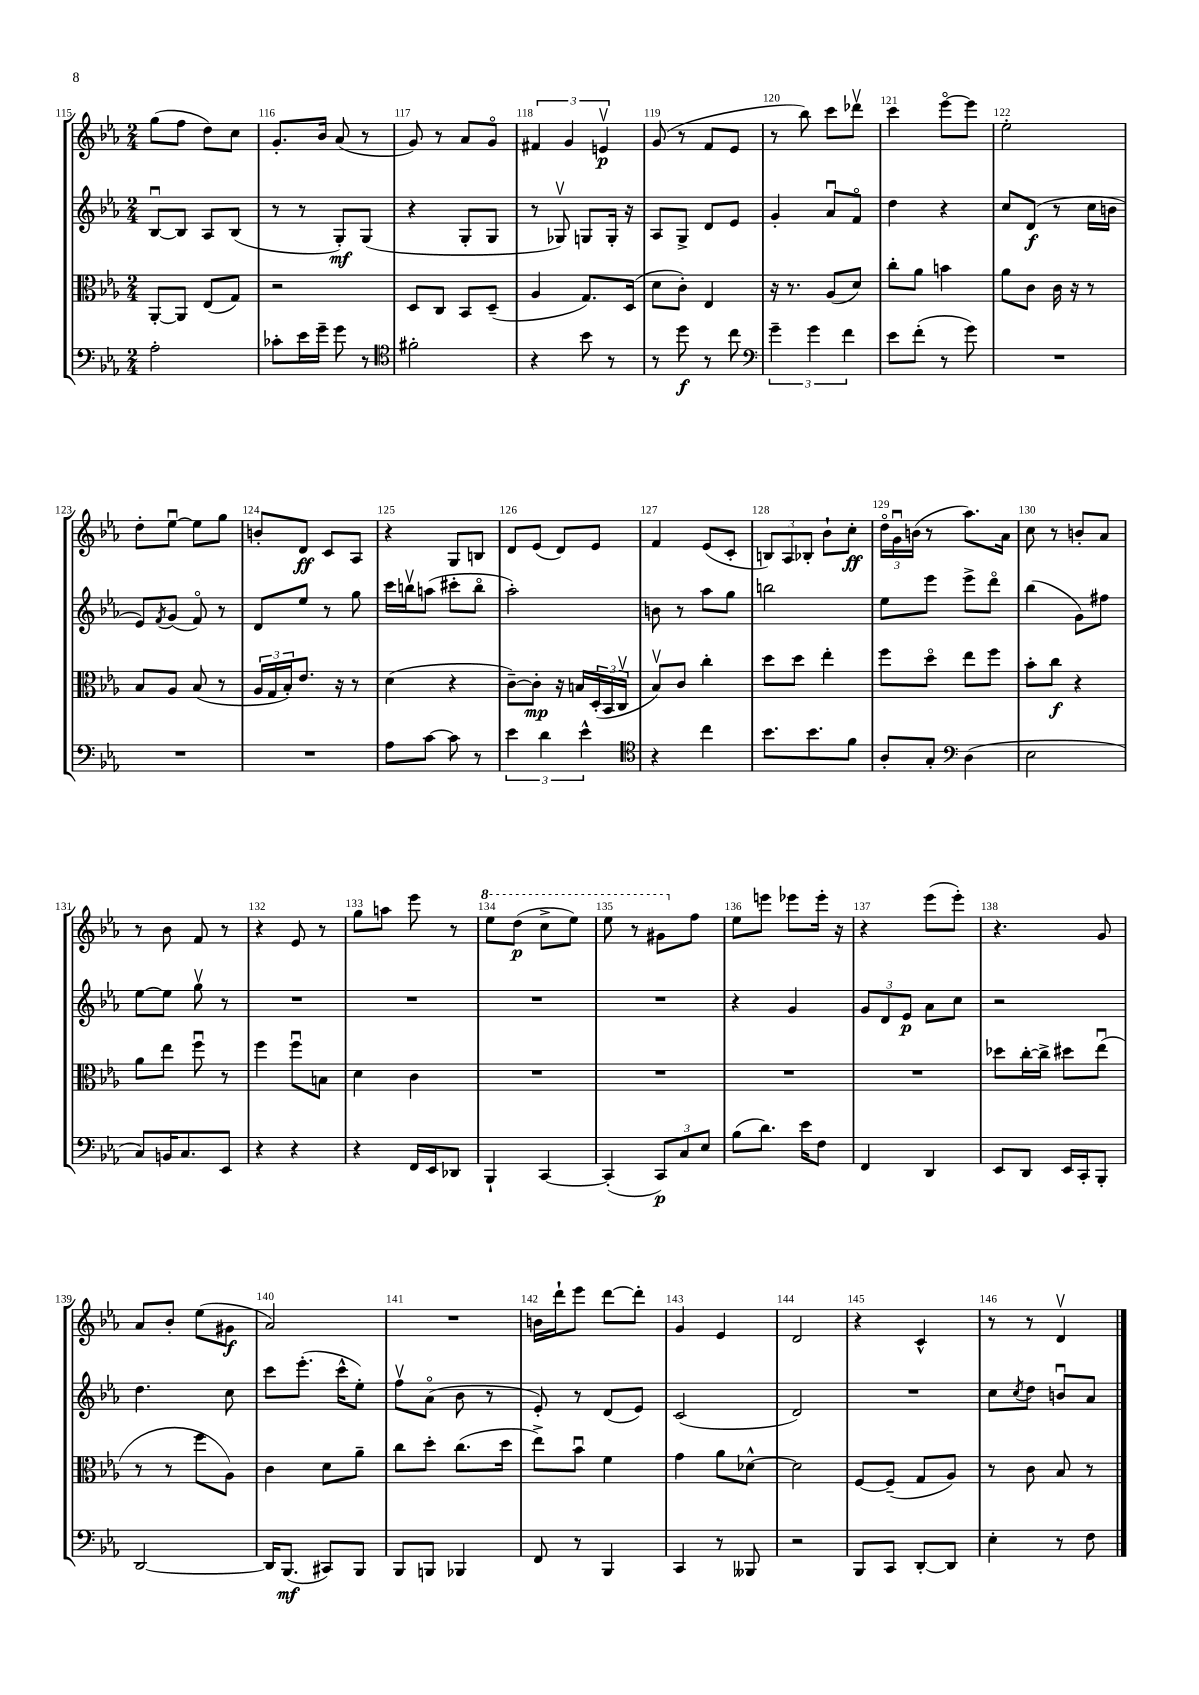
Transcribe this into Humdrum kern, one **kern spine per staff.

**kern	**kern	**kern	**kern
*staff4	*staff3	*staff2	*staff1
*clefF4	*clefC3	*clefG2	*clefG2
*k[b-e-a-]	*k[b-e-a-]	*k[b-e-a-]	*k[b-e-a-]
*M2/4	*M2/4	*M2/4	*M2/4
2A-'	[8AA-'	[8B-u	(8gg
.	8AA-]	8B-]	8ff
.	(8E-	8A-	8dd)
.	8G)	(8B-	8cc
=	=	=	=
8c-'	2r	8r	8.g'
16e-	.	8r	.
16g~	.	.	16b-
8g	.	8G')	(8a-
8r	.	(8G	8r
=	=	=	=
*clefC4	*	*	*
2f#'	8D	4r	8g)
.	8C	.	8r
.	8BB-	8G'	8a-
.	(8D~	8G	8go
=	=	=	=
4r	4A-	8r	6f#
.	.	8G-v)	.
.	.	.	6g
8b-	8.G)	8G	.
.	.	.	6ev
8r	.	16G'	.
.	(16D	16r	.
=	=	=	=
8r	8d	8A-	(8g
8dd	8c')	8G^	8r
8r	4E-	8d	8f
8cc	.	8e-	8e-
=	=	=	=
*clefF4	*	*	*
6g~	16r	4g'	8r
.	8.r	.	.
.	.	.	8bb-)
6g	.	.	.
.	(8A-	8a-u	8ccc
6f	.	.	.
.	8d)	8fo	8ddd-v
=	=	=	=
8e-	8cc'	4dd	4ccc
(8f'	8a-	.	.
8r	4b	4r	[8eee-o
8g)	.	.	8eee-]
=	=	=	=
2r	8a-	8cc	2ee-'
.	8c	(8d	.
.	16c	8r	.
.	16r	.	.
.	8r	16cc	.
.	.	16b	.
=	=	=	=
2r	8B-	8e-)	8dd'
.	.	8qf	.
.	8A-	(8g	[8ee-u
.	(8B-	8fo)	8ee-]
.	8r	8r	8gg
=	=	=	=
2r	24A-	8d	8b'
.	24G	.	.
.	24B-')	.	.
.	8.e-	8ee-	8d
.	.	8r	8c
.	16r	.	.
.	8r	8gg	8A-
=	=	=	=
8A-	(4d	16ccc	4r
.	.	16bbv	.
[8c	.	(8aa	.
8c]	4r	8ccc#'	8G
8r	.	8bbo	8B
=	=	=	=
6e-	[8c~)	2aa-')	8d
.	8c']	.	(8e-
6d	.	.	.
.	16r	.	8d)
.	16B	.	.
6e-^^	.	.	.
.	(24D'	.	8e-
.	24BB-	.	.
.	24Cv	.	.
=	=	=	=
*clefC4	*	*	*
4r	8B-v)	8b	4f
.	8c	8r	.
4cc	4cc'	8aa-	(8e-
.	.	8gg	8c'
=	=	=	=
8.b-	8dd	2bb	12B)
.	.	.	12A-
.	8dd	.	.
.	.	.	12B-'
8.b-	.	.	.
.	4ee-'	.	8b-`
8f	.	.	8cc'
=	=	=	=
8A-'	8ff	8ee-	24ddo
.	.	.	24gu
.	.	.	(24b
8G'	8ddo	8eee-	8r
*clefF4	*	*	*
(4D	8ee-	8eee-^	8.aa-)
.	8ff	8dddo	.
.	.	.	16a-
=	=	=	=
2E-	8b-'	(4bb-	8cc
.	8cc	.	8r
.	4r	8g)	8b'
.	.	8ff#	8a-
=	=	=	=
8C)	8a-	[8ee-	8r
16BB	8ee-	8ee-]	8b-
8.C	.	.	.
.	8ffu	8ggv	8f
8EE-	8r	8r	8r
=	=	=	=
4r	4ff	2r	4r
4r	8ffu	.	8e-
.	8B	.	8r
=	=	=	=
4r	4d	2r	8gg
.	.	.	8aa
16FF	4c	.	8eee-
16EE-	.	.	.
8DD-	.	.	8r
=	=	=	=
4BBB-`	2r	2r	8eee-
.	.	.	(8ddd
[4CC	.	.	8ccc^
.	.	.	8eee-)
=	=	=	=
(4CC']	2r	2r	8eee-
.	.	.	8r
12CC)	.	.	8gg#
12C	.	.	.
.	.	.	8ff
12E-	.	.	.
=	=	=	=
(8B-	2r	4r	8ee-
8.d)	.	.	8eee
.	.	4g	8eee-
16e-	.	.	.
8F	.	.	16eee-'
.	.	.	16r
=	=	=	=
4FF	2r	12g	4r
.	.	12d	.
.	.	12e-	.
4DD	.	8a-	(8eee-
.	.	8cc	8eee-')
=	=	=	=
8EE-	8dd-	2r	4.r
8DD	[16cc'	.	.
.	16cc^]	.	.
16EE-	8dd#	.	.
16CC'	.	.	.
8BBB-'	(8ee-u	.	8g
=	=	=	=
[2DD	8r	4.dd	8a-
.	8r	.	8b-'
.	8ff	.	(8ee-
.	8A-)	8cc	8g#
=	=	=	=
16DD]	4c	8ccc	2a-)
(8.BBB-	.	.	.
.	.	(8.eee-'	.
8CC#)	8d	.	.
.	.	16ccc^^	.
8BBB-	8a-~	8ee-')	.
=	=	=	=
8BBB-	8cc	8ffv	2r
8BBB	8dd'	(8a-o	.
4BBB-	(8.cc	8b-	.
.	.	8r	.
.	16dd	.	.
=	=	=	=
8FF	8ee-^)	8e-')	16b
.	.	.	16ddd`
8r	8b-u	8r	8eee-
4BBB-	4f	(8d	[8ddd
.	.	8e-)	8ddd']
=	=	=	=
4CC	4g	(2c	4g
8r	8a-	.	4e-
8BBB--	[8d-^^	.	.
=	=	=	=
2r	2d-]	2d)	2d
=	=	=	=
8BBB-	[8F	2r	4r
8CC	(8F~]	.	.
[8DD'	8G	.	4c^^
8DD]	8A-)	.	.
=	=	=	=
4E-'	8r	8cc	8r
.	.	8qcc	.
.	8c	8dd	8r
8r	8B-	8bu	4dv
8F	8r	8a-	.
==	==	==	==
*-	*-	*-	*-
